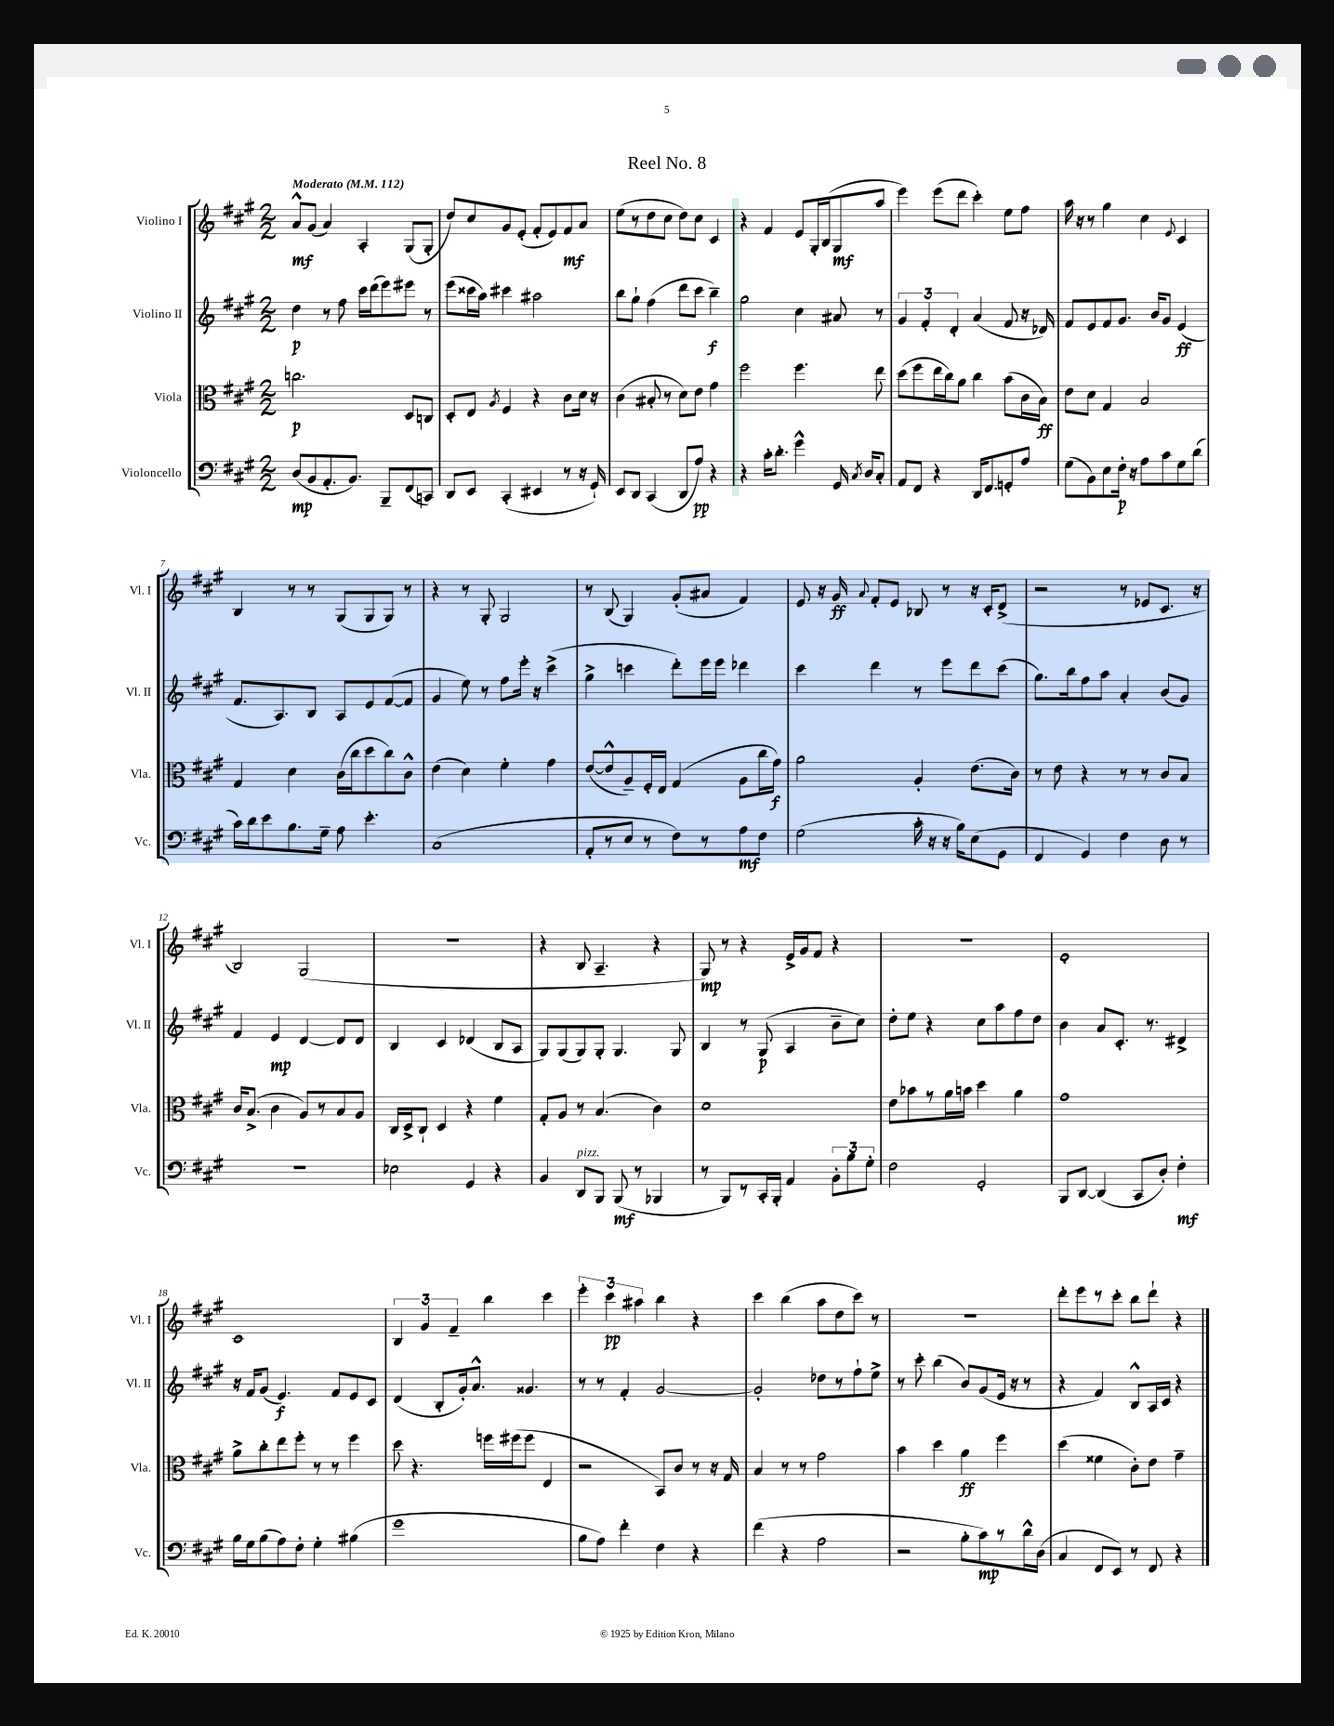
\header { title = "Reel No. 8" }
<<
\new StaffGroup <<
\new Staff = "s0" \with { instrumentName = "Violino I" shortInstrumentName = "Vl. I" } {
    \clef treble \key a \major \numericTimeSignature \time 2/2 \tempo "Moderato" 4 = 112
    \autoBeamOff a'8[-^\mf gis'8]( a'4) a4-. gis8[( gis8]-. |
    d''8[) cis''8 gis'8 e'8]-.( fis'8[-. e'8) fis'8\mf a'8] |
    e''8[( r8 d''8 cis''8] d''8[) cis''8] cis'4 |
    r4 fis'4 e'8[ gis16-. b16( gis8\mf a''8] |
    e'''4) e'''8[( d'''8] cis'''4-.) e''8[ fis''8] |
    a''16 r16 r8 gis''4 cis''4 \appoggiatura { e'8 } cis'4 |
    b4 r8 r8 gis8[( gis8 gis8]) r8 |
    r4 r8 gis8-. gis2 |
    r8 b8( gis4) gis'8[-.( ais'8] fis'4) |
    e'8 r16 gis'16\ff \appoggiatura { a'8 } fis'8[-. e'8] bes8 r8 r16 cis'16[-. d'8]->( |
    r2 r8 ees'8[ cis'8.] r16 |
    b2) gis2( |
    R1 |
    r4 b8 a4.-- r4 |
    gis8\mp) r8 r4 e'16[-> gis'16 fis'8] r4 |
    R1 |
    e'1-. |
    cis'1 |
    \tuplet 3/2 { b4 gis'4 fis'4-- } b''4 cis'''4 |
    \tuplet 3/2 { e'''4-. cis'''4\pp ais''4 } b''4 r4 |
    cis'''4 b''4( a''8[ d''8 cis'''8]) r8 |
    R1 |
    d'''8[-. e'''8 r8 cis'''8]-. b''8[ d'''8]-! r4 \bar "|." |
}
\new Staff = "s1" \with { instrumentName = "Violino II" shortInstrumentName = "Vl. II" } {
    \clef treble \key a \major \numericTimeSignature \time 2/2
    \autoBeamOff d''4\p r8 fis''8 cis'''16[ d'''16( e'''8) eis'''8] r8 |
    e'''8[( cisis'''16 a''16]) cis'''4 ais''2 |
    b''8[ gis''8]-! fis''4( d'''8[ cis'''8] b''4--\f) |
    gis''2 cis''4 ais'8 r8 |
    \tuplet 3/2 { gis'4 fis'4-. d'4-. } a'4( fis'8 r16 des'16) |
    fis'8[ e'8 fis'8 gis'8.] b'16[ gis'8] e'4\ff( |
    fis'8.[ a8.) b8] a8[ e'8 fis'8~( fis'8] |
    gis'4 e''8) r8 fis''8[ e'''16]-. r16 cis'''4->( |
    gis''4-> c'''4 d'''8[-.) e'''16 e'''16] des'''4 |
    cis'''4 d'''4 r8 e'''8[ d'''8 cis'''8]( |
    gis''8.[) b''16 fis''8 a''8] a'4-. b'8[( gis'8]) |
    fis'4 e'4\mp d'4~ d'8[ d'8] |
    b4 cis'4 des'4( b8[ a8] |
    gis8[) gis8( gis8) gis8]-. gis4. gis8 |
    b4 r8 gis8\p( a4 b'8[-- cis''8]) |
    d''8[-. e''8] r4 cis''8[ a''8 fis''8 d''8] |
    b'4 a'8[ cis'8.]-. r8. dis'4-> |
    r16 fis'16[ gis'8]( e'4.\f) fis'8[ e'8 cis'8] |
    d'4( b8[-. gis'16-.) a'8.]-^ gisis'4. |
    r8 r8 fis'4-. gis'2~ |
    gis'2-. des''8[ r8 fis''8-! e''8]-> |
    r8 cis'''8-. b''4( b'8[) gis'8( e'16] r16 r8 |
    r4 fis'4) b8[-^ a16 cis'16] r4 \bar "|." |
}
\new Staff = "s2" \with { instrumentName = "Viola" shortInstrumentName = "Vla." } {
    \clef alto \key a \major \numericTimeSignature \time 2/2
    \autoBeamOff c''2.\p d8[ c8] |
    d8[-. e8] \acciaccatura { a8 } fis4 r4 cis'8[ d'16] r16 |
    cis'4( bis8-. r8 d'8[) e'8] gis'4 |
    fis''2 fis''4. e''8 |
    d''8[( fis''8 e''16 cis''16) a'8] cis''4 b'8[( cis'16 b16]\ff) |
    e'8[ d'8] gis4 b2 |
    gis4 d'4 cis'16[( cis''16 d''8 cis''8) cis'8]-^ |
    e'4( d'4) fis'4-. gis'4 |
    e'8[~( e'8-^ a8--) fis16-. e16] gis4( a8[ cis''16 gis'16]\f) |
    a'2 a4-. e'8.[( cis'16]) |
    r8 e'8 r4 r8 r8 cis'8[ b8] |
    cis'16[ b8.]->( cis'4 a8[) r8 b8 a8] |
    cis16[ d16-> cis8]-! d4 r4 fis'4 |
    gis8[-. a8] r8 b4.( cis'4) |
    d'1 |
    e'8[ bes'8 r8 a'16 b'16] d''4 a'4 |
    gis'1 |
    a'8[-> cis''8-. e''8 fis''8]-. r8 r8 fis''4 |
    d''8 r4. f''16[ fis''16( fis''8] e4 |
    r2 b,8[) cis'8] r8 r16 gis16 |
    b4 r8 r8 gis'2 |
    b'4 d''4 a'4\ff fis''4 |
    d''4( fisis'4 cis'8[-.) e'8] gis'4-- \bar "|." |
}
\new Staff = "s3" \with { instrumentName = "Violoncello" shortInstrumentName = "Vc." } {
    \clef bass \key a \major \numericTimeSignature \time 2/2
    \autoBeamOff d8[\mp( b,8 a,8.-. b,8.]) b,,8[-- fis,8( c,8]) |
    d,8[ e,8] cis,4-.( eis,4 r8 r16 gis,16-!) |
    e,8[ d,8] cis,4( d,8[ a8]\pp) r4 |
    r4 cis'16[-. d'8.]-. gis'4-^ gis,16 \acciaccatura { cis8 } d16[ cis8]-. |
    a,8[ fis,8] r4 d,16[ fis,8. g,8-. a8] |
    gis8[( b,8) e8 fis16]-.\p r16 a8[ cis'8 gis8 d'8]( |
    cis'16[) d'16 e'8 b8. gis16]-- a8 e'4.-. |
    cis1( |
    a,8[-. r8 e8] r8 fis8[) r8 a8\mf fis8] |
    gis2( cis'16-. r16 r16 b16[) e8( gis,8] |
    fis,4 gis,4) fis4 d8 r8 |
    R1 |
    ees2 gis,4 r4 |
    b,4 d,8[^\markup { \italic "pizz." } b,,8] b,,8\mf( r8 bes,,4 |
    r8 b,,8[) r8 cis,16-. b,,16]-. a,4 \tuplet 3/2 { b,8[-. b8 gis8]-. } |
    fis2 gis,2-. |
    b,,8[ d,8]~ d,4( cis,8[ d8]-.) fis4-.\mf |
    b16[ gis16 b8( a8) fis8]-. gis4-. bis4( |
    gis'1 |
    b8[ a8]) fis'4-. fis4 r4 |
    fis'4( r4 a2 |
    r2 b8[-. cis'8\mp) r8 d'16-^ d16]( |
    cis4 fis,8[ e,8]) r8 fis,8 r4 \bar "|." |
}
>>
>>
